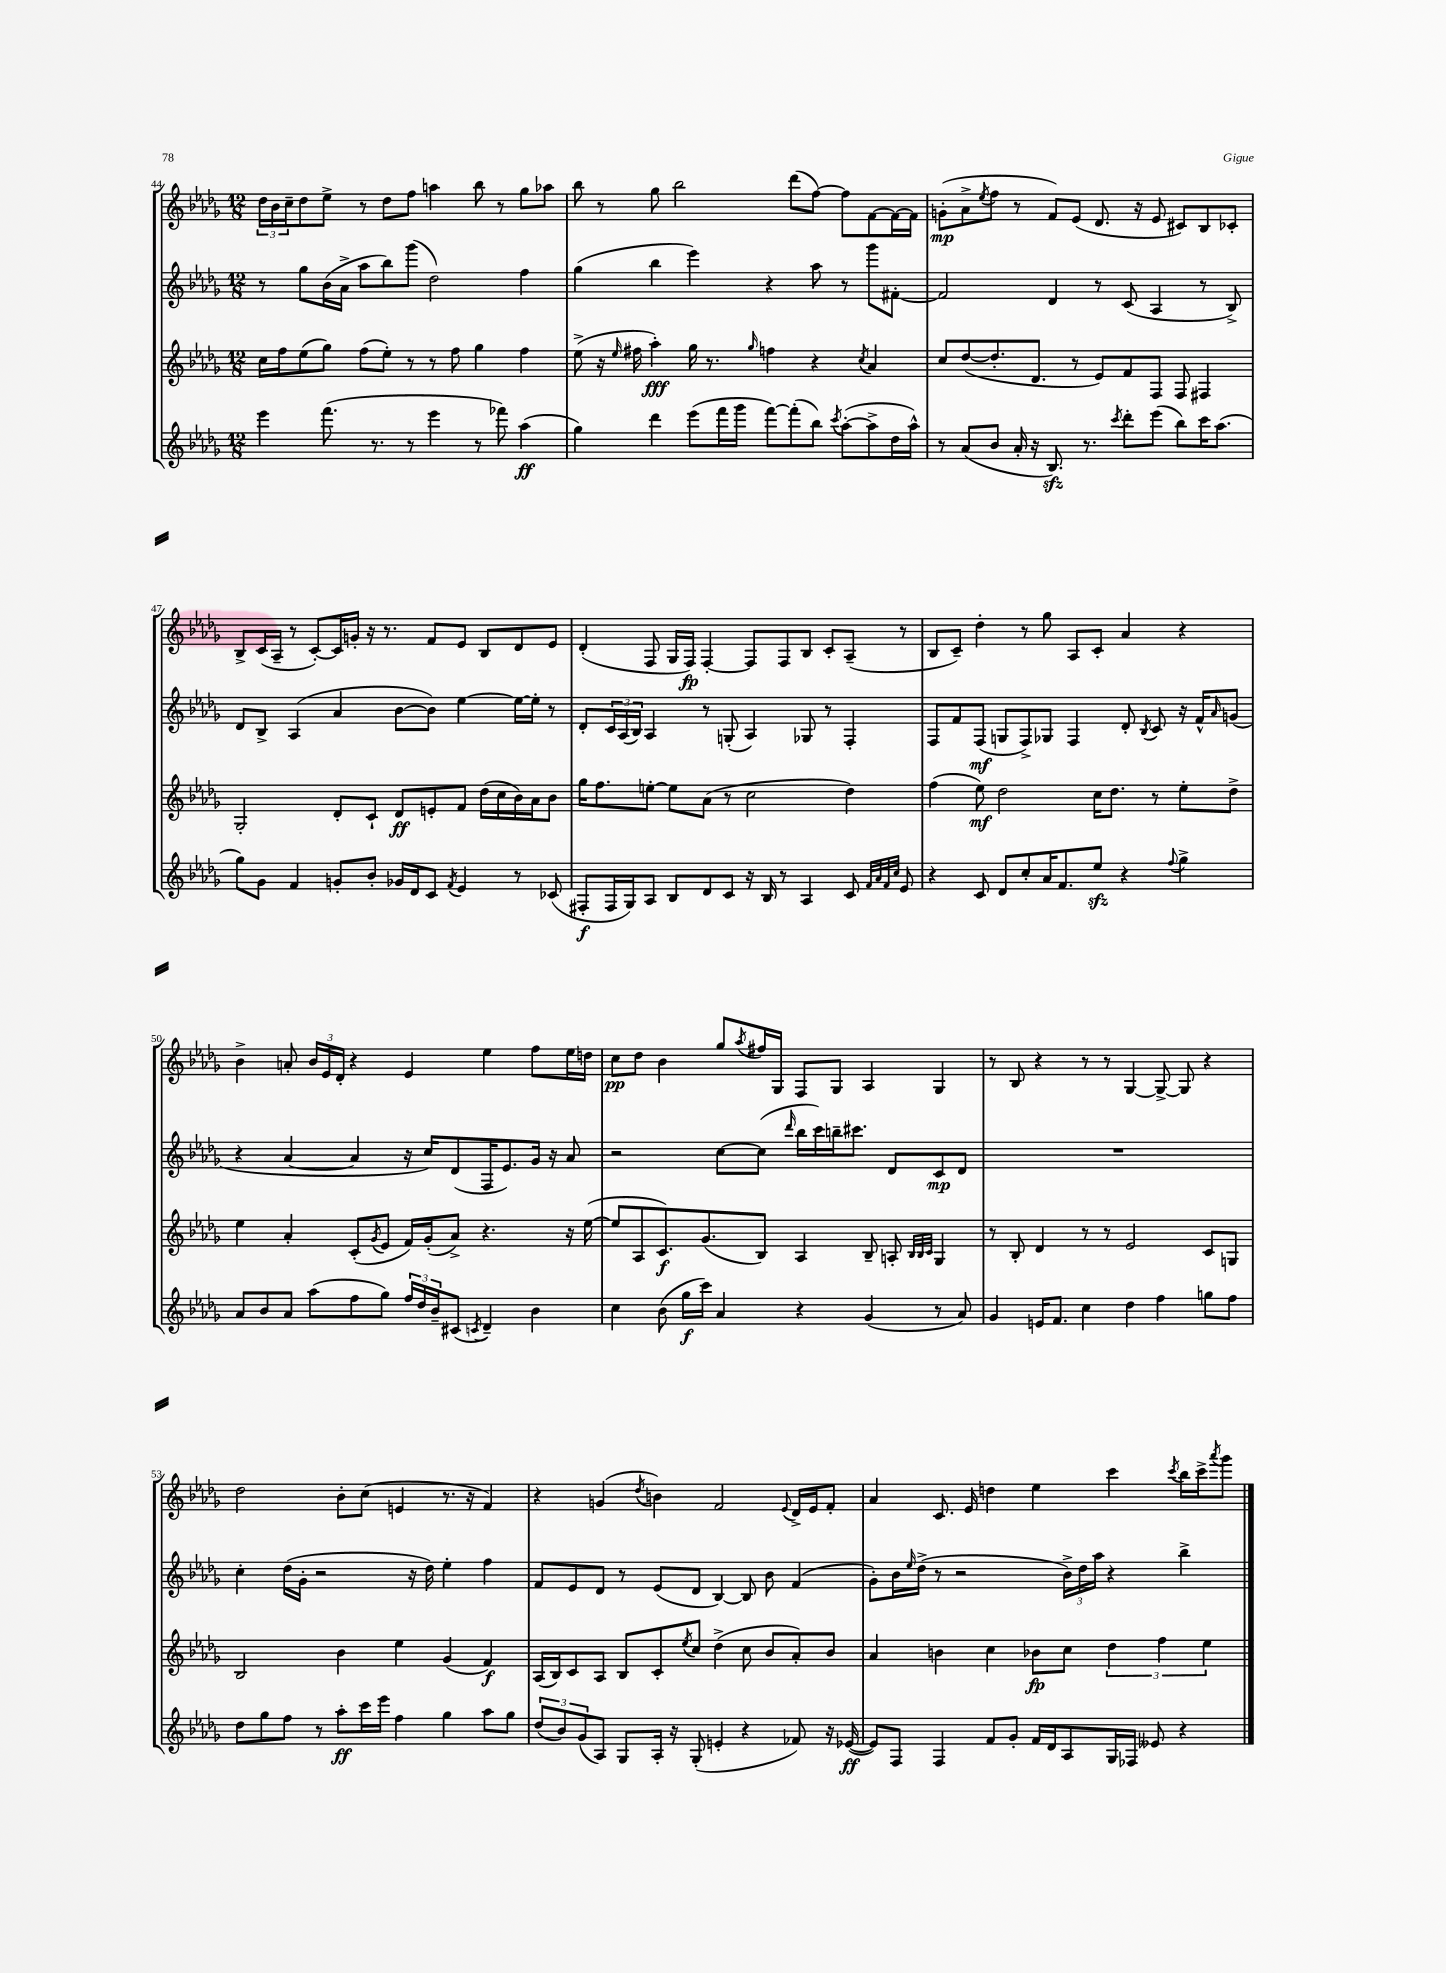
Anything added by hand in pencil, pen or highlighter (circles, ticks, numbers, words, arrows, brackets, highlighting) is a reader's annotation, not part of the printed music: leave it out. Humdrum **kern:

**kern	**kern	**kern	**kern
*staff4	*staff3	*staff2	*staff1
*clefG2	*clefG2	*clefG2	*clefG2
*k[b-e-a-d-g-]	*k[b-e-a-d-g-]	*k[b-e-a-d-g-]	*k[b-e-a-d-g-]
*M12/8	*M12/8	*M12/8	*M12/8
4eee-	16cc	8r	24dd-
.	.	.	24b-
.	16ff	.	.
.	.	.	24cc~
.	(8ee-	8gg-	8dd-
(8.fff	8gg-)	(16b-	8ee-^
.	.	16a-^	.
.	(8ff	8aa-	8r
8.r	.	.	.
.	8ee-')	8bb-)	8dd-
8r	8r	(8ggg-	8ff
4eee-	8r	2dd-)	4aa
.	8ff	.	.
8r	4gg-	.	8bb-
8fff-)	.	.	8r
(4aa-	4ff	4ff	8gg-
.	.	.	8aa-
=	=	=	=
4gg-)	(8ee-^	(4gg-	8bb-
.	16r	.	8r
.	16qqee-	.	.
.	16ff#	.	.
4ddd-	4aa-')	4bb-	8gg-
.	.	.	2bb-
(8eee-	16gg-	4eee-)	.
.	8.r	.	.
16fff	.	.	.
16ggg-	.	.	.
.	16qqgg-	.	.
[8fff)	4ff	4r	.
(8fff']	.	.	(8ddd-
8bb-)	4r	8aa-	[8ff)
8qccc	.	.	.
([8aa-'	.	8r	8ff]
.	8qcc	.	.
8aa-^]	4a-	8ggg-	[8f
16dd-	.	[8f#'	16f_
16aa-^^)	.	.	16f]
=	=	=	=
8r	8cc	2f#]	(8g'
(8a-	([8dd-	.	8a-^
.	.	.	8qee-
8b-	8.dd-']	.	8ff
16a-'	.	.	8r
16r	8.d-	.	.
8.B-)	.	4d-	8f)
.	8r	.	(8e-
8.r	.	.	.
.	8e-)	8r	8.d-
8qccc	.	.	.
8ddd-'	8f	(8c	.
.	.	.	16r
(8eee-	8F	4A-	8e-
8bb-)	8F	.	8c#)
16ccc	4F#	8r	8B-
(8.aa-	.	.	.
.	.	8B-^)	8c-'
=	=	=	=
8gg-)	2G-'	8d-	8B-^
8g-	.	8B-^	(16c
.	.	.	16A-~
4f	.	(4A-	8r
.	.	.	[8c')
8g'	8d-'	4a-	16c]
.	.	.	16g'
8b-'	8c`	.	16r
.	.	.	8.r
16g-	8d-	[8b-	.
16d-	.	.	.
8c	8e'	8b-])	8f
8qf	.	.	.
4e-	8f	[4ee-	8e-
.	(16dd-	.	8B-
.	16cc	.	.
8r	16b-)	16ee-_	8d-
.	16a-	16ee-']	.
(8c-	8b-	8r	8e-
=	=	=	=
8F#'	16gg-	8d-'	(4d-'
.	8.ff	.	.
16F#	.	24c	.
.	.	(24A-	.
16G-)	.	.	.
.	.	24B-)	.
8A-	[8ee'	4A-	8F
8B-	8ee]	.	16G-
.	.	.	16F)
8d-	(8a-	8r	[4F'
8c	8r	(8G'	.
16r	2cc	4A-)	8F]
16B-	.	.	.
8r	.	.	8F
4A-	.	8G-	8B-
.	.	8r	8c'
8c	4dd-)	4F'	(8A-~
32qqf	.	.	.
32qqa-	.	.	.
32qqf	.	.	.
32qqcc	.	.	.
8e-	.	.	8r
=	=	=	=
4r	(4ff	8F	8B-
.	.	8f	8c~)
8c	8ee-)	(8F	4dd-'
8d-	2dd-	8G	.
8cc'	.	8F^)	8r
16a-	.	8G-	8gg-
8.f	.	.	.
.	.	4F	8A-
8ee-	16cc	.	8c'
.	8.dd-	.	.
4r	.	8d-'	4a-
.	.	8qB-	.
.	8r	8c	.
8qqff	.	.	.
4gg-^	8ee-'	16r	4r
.	.	16f^^	.
.	.	16qqa-	.
.	8dd-^	(8g	.
=	=	=	=
8a-	4ee-	4r	4b-^
8b-	.	.	.
8a-	4a-'	[4a-	8a'
(8aa-	.	.	24b-
.	.	.	24e-
.	.	.	24d-'
8ff	(8c'	4a-]	4r
.	8qg-	.	.
8gg-)	8e-	.	.
24ff	16f)	16r	4e-
24dd-	.	.	.
.	(16g-'	16cc)	.
24b-~	.	.	.
(8c#	8a-^)	(8d-	.
8qc	.	.	.
4d-~)	4.r	16F	4ee-
.	.	8.e-)	.
4b-	.	16g-	8ff
.	.	16r	.
.	16r	8a-	16ee-
.	([16ee-	.	16dd
=	=	=	=
4cc	8ee-]	2r	8cc
.	8A-	.	8dd-
(8b-	8.c)	.	4b-
16gg-	.	.	.
16ccc)	(8.g-	.	.
4a-	.	[8cc	8gg-
.	.	.	8qaa-
.	8B-)	(8cc]	16ff#
.	.	.	16G-
.	.	16qqddd-	.
4r	4A-	16bb-	8F
.	.	16ccc)	.
.	.	16bb~	8G-
.	.	8.ccc#	.
(4g-	8B-~	.	4A-
.	8A'	8d-	.
.	32qqB-	.	.
.	32qqB-	.	.
.	32qqc	.	.
8r	4G-	8c	4G-
8a-)	.	8d-	.
=	=	=	=
4g-	8r	1.r	8r
.	8B-'	.	8B-
16e	4d-	.	4r
8.f	.	.	.
4cc	8r	.	8r
.	8r	.	8r
4dd-	2e-	.	[4G-
4ff	.	.	8G-^_
.	.	.	8G-]
8gg	8c	.	4r
8ff	8G	.	.
=	=	=	=
8dd-	2B-	4cc'	2dd-
8gg-	.	.	.
8ff	.	(16dd-	.
.	.	16g-'	.
8r	.	2r	.
8aa-'	4b-	.	8b-'
16ccc	.	.	(8cc
16eee-	.	.	.
4ff	4ee-	.	4e
.	.	16r	.
.	.	16dd-)	.
4gg-	(4g-	4ee-'	8.r
.	.	.	16r
8aa-	4f)	4ff	4f)
8gg-	.	.	.
=	=	=	=
(12dd-	(16A-	8f	4r
.	16B-)	.	.
12b-)	.	.	.
.	8c	8e-	.
(12g-	.	.	.
8A-)	8A-	8d-	(4g
8G-	8B-	8r	.
.	.	.	8qdd-
16A-'	8c'	(8e-	4b)
16r	.	.	.
.	8qee-	.	.
(8G-'	8cc	8d-	.
4e'	(4dd-^	[4B-)	2f
4r	8cc	8B-]	.
.	8b-	8b-	.
.	.	.	8qqe-
8f-)	8a-')	(4f	16d-^
.	.	.	16e-
16r	8b-	.	8f'
([16e-	.	.	.
=	=	=	=
8e-])	4a-	8g-')	4a-
8F	.	16b-	.
.	.	16qqee-	.
.	.	(16dd-^	.
4F	4b	8r	8.c
.	.	2r	.
.	.	.	16e-
8f	4cc	.	4dd
8g-'	.	.	.
16f	8b-	.	4ee-
16d-	.	.	.
8A-	8cc	24b-^)	.
.	.	24dd-	.
.	.	24aa-	.
16G-	6dd-	4r	4ccc
16F-	.	.	.
8e--	.	.	.
.	6ff	.	.
.	.	.	8qccc
4r	.	4bb-^	16bb-
.	.	.	16ccc^
.	6ee-	.	.
.	.	.	8qaaa-
.	.	.	8ggg-
==	==	==	==
*-	*-	*-	*-
